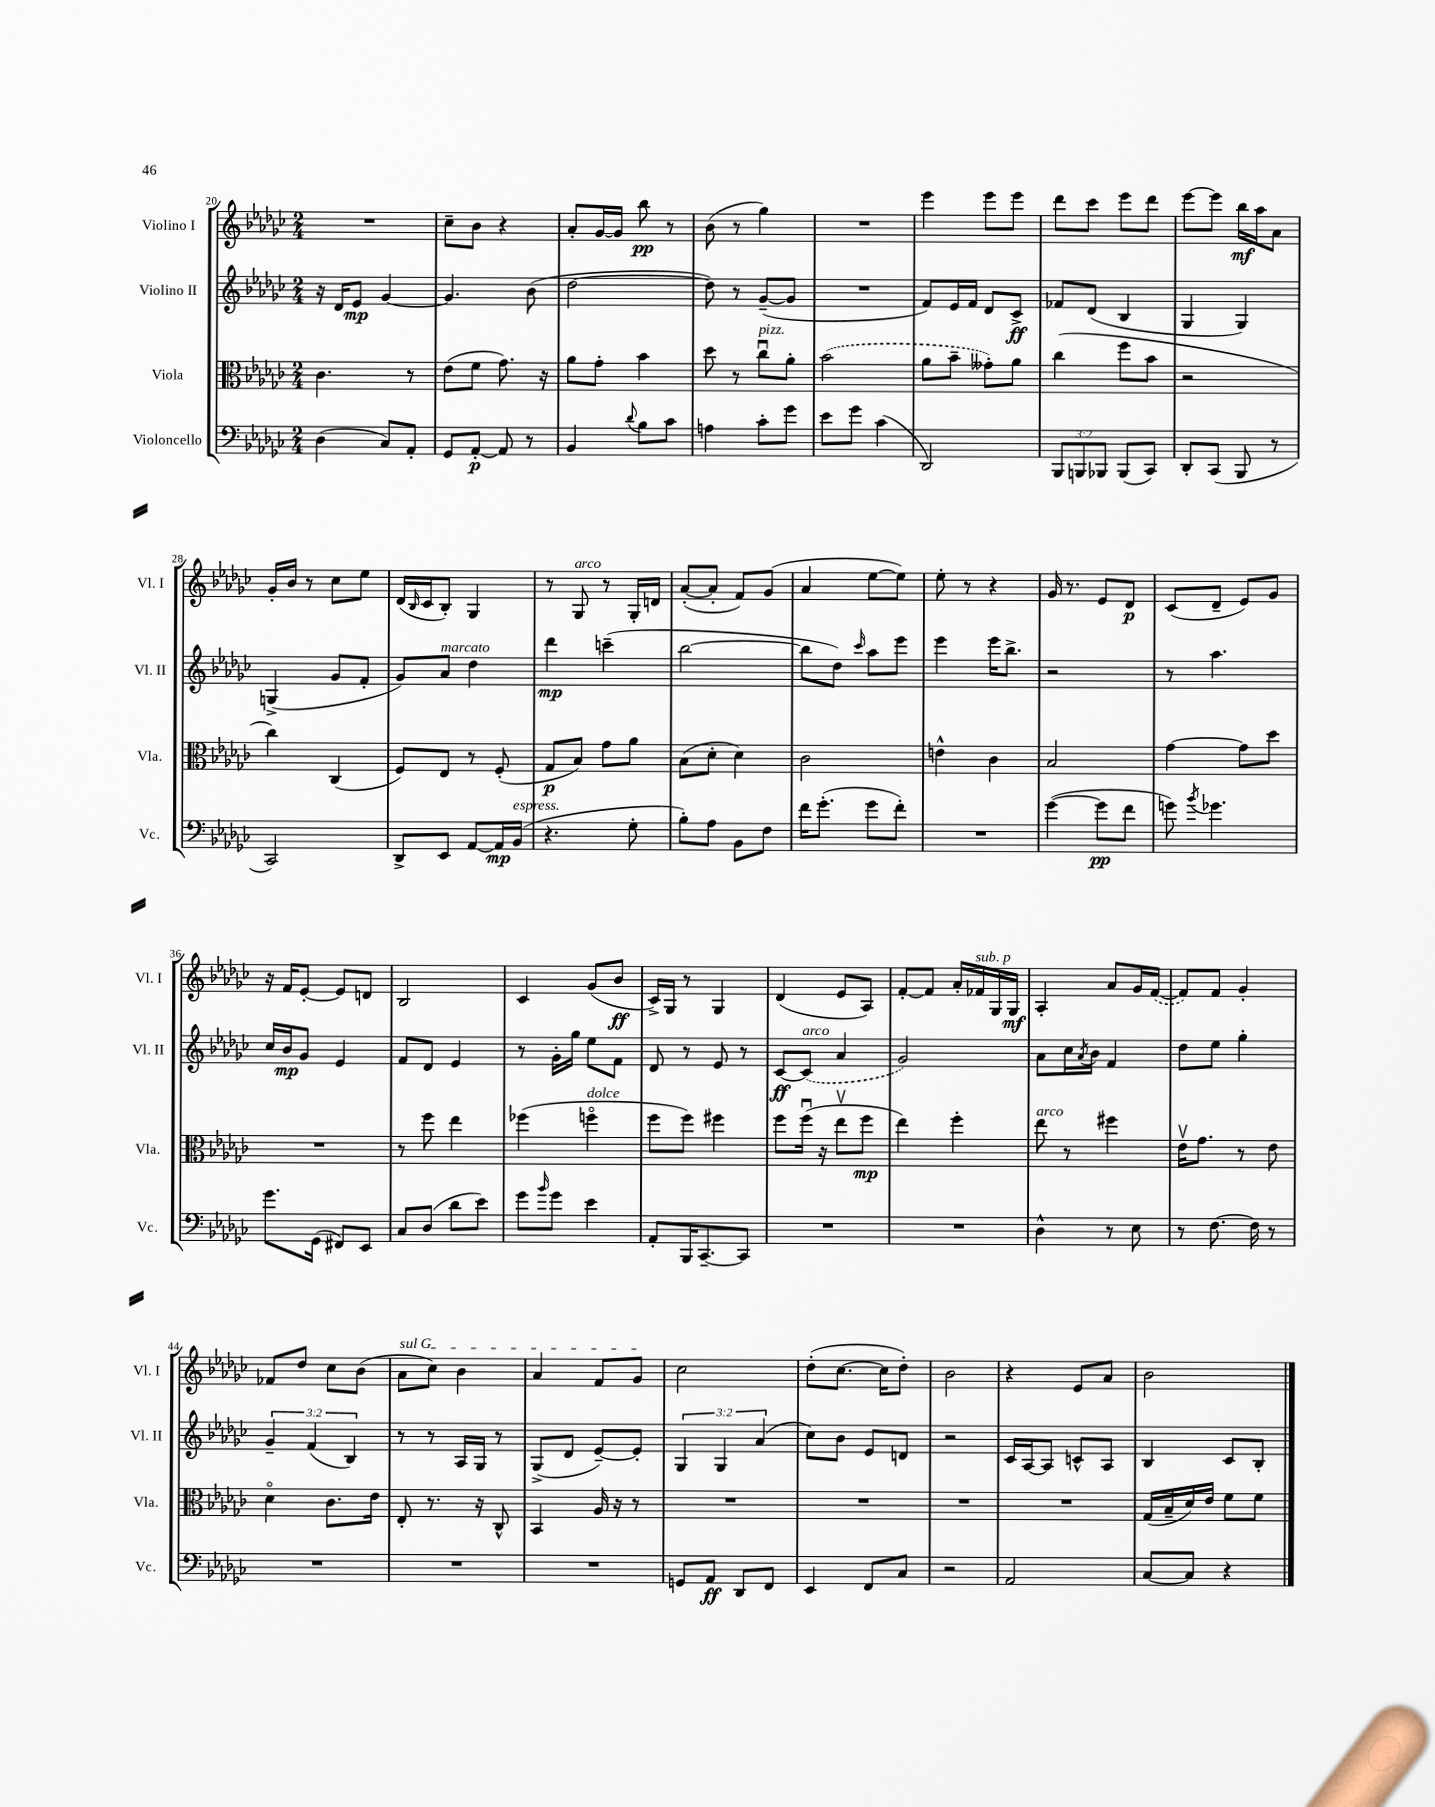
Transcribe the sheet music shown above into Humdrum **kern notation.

**kern	**kern	**kern	**kern
*staff4	*staff3	*staff2	*staff1
*clefF4	*clefC3	*clefG2	*clefG2
*k[b-e-a-d-g-c-]	*k[b-e-a-d-g-c-]	*k[b-e-a-d-g-c-]	*k[b-e-a-d-g-c-]
*M2/4	*M2/4	*M2/4	*M2/4
(4D-	4.c-	16r	2r
.	.	16d-	.
.	.	8e-	.
8C-)	.	[4g-	.
8AA-'	8r	.	.
=	=	=	=
8GG-	(8e-	4.g-]	8cc-~
[8AA-'	8f	.	8b-
8AA-]	8.g-)	.	4r
8r	.	(8b-	.
.	16r	.	.
=	=	=	=
4BB-	8a-	[2dd-	8a-'
.	8g-'	.	[16g-
.	.	.	16g-]
8qqd-	.	.	.
8B-	4b-	.	8bb-
8c-	.	.	8r
=	=	=	=
4A	8dd-	8dd-])	(8b-
.	8r	8r	8r
8c-'	8cc-u	([8g-~	4gg-)
8g-	8a-'	8g-]	.
=	=	=	=
8e-	(2b-	2r	2r
8g-	.	.	.
(4c-	.	.	.
=	=	=	=
2DD-)	8a-	8f)	4eee-
.	8b-~	16e-	.
.	.	16f	.
.	8g--')	8d-	8eee-
.	8a-	8c-^	8eee-
=	=	=	=
12BBB-	(4cc-	8f-	8ddd-
12BBB	.	.	.
.	.	(8d-	8ccc-
12BBB-	.	.	.
(8BBB-	8ff	4B-	8eee-
8CC-)	8b-	.	8ddd-
=	=	=	=
8DD-'	2r	4G-	[8eee-
(8CC-	.	.	8eee-]
8BBB-	.	4G-)	16bb-
.	.	.	16aa-
8r	.	.	8a-
=	=	=	=
2CC-)	4cc-)	(4G^	16g-'
.	.	.	16b-
.	.	.	8r
.	(4C-	8g-	8cc-
.	.	8f'	8ee-
=	=	=	=
8DD-^	8F)	8g-)	(16d-
.	.	.	16qqB-
.	.	.	16c-
8EE-	8E-	8a-	8B-')
[8AA-	8r	4dd-	4G-
16AA-]	(8F'	.	.
(16BB-	.	.	.
=	=	=	=
4.r	8G-	4ddd-	8r
.	8B-)	.	8G-
.	8g-	(4ccc~	8r
8G-'	8a-	.	16G-'
.	.	.	16d
=	=	=	=
8B-')	(8B-	[2bb-	([8a-'
8A-	8d-'	.	8a-']
8BB-	4d-)	.	8f)
8F	.	.	(8g-
=	=	=	=
16f	2c-	8bb-]	4a-
(8.g-'	.	.	.
.	.	8dd-)	.
.	.	16qqccc-	.
8g-	.	8aa-	[8ee-
8f')	.	8eee-	8ee-])
=	=	=	=
2r	4e^^	4eee-	8ee-'
.	.	.	8r
.	4c-	16eee-	4r
.	.	8.bb-^	.
=	=	=	=
([4g-	2B-	2r	16g-
.	.	.	8.r
8g-]	.	.	8e-
8f	.	.	8d-
=	=	=	=
8g)	[4g-	8r	(8c-
8qb-	.	.	.
4.g-	.	4.aa-	8d-~
.	8g-]	.	8e-)
.	8dd-	.	8g-
=	=	=	=
8.g-	2r	16cc-	16r
.	.	16b-	16f
.	.	8g-	[8e-'
(16GG-	.	.	.
8FF#)	.	4e-	8e-]
8EE-	.	.	8d
=	=	=	=
8C-	8r	8f	2B-
(8D-	8ff	8d-	.
8d-	4ee-	4e-	.
8e-)	.	.	.
=	=	=	=
8g-	(4ff-	8r	4c-
16qqb-	.	.	.
8g-	.	16g-'	.
.	.	16gg-	.
4e-	4ffo	8ee-	(8g-
.	.	8f	8b-
=	=	=	=
8AA-'	8ff	8d-	16c-^)
.	.	.	16G-
16BBB-	8ff)	8r	8r
[8.CC-~	.	.	.
.	4ff#	8e-	4G-
8CC-]	.	8r	.
=	=	=	=
2r	8ff	[8c-	(4d-
.	(16ffu	(8c-]	.
.	16r	.	.
.	8ee-v	4a-	8e-
.	8ff	.	8A-)
=	=	=	=
2r	4ee-)	2g-)	[8f'
.	.	.	8f]
.	4ff'	.	16a-'
.	.	.	16f-
.	.	.	16G-
.	.	.	16G-
=	=	=	=
4D-^^	8ee-	8a-	4A-'
.	8r	16cc-	.
.	.	8qa-	.
.	.	16b-	.
8r	4ff#	4f	8a-
8E-	.	.	16g-
.	.	.	([16f
=	=	=	=
8r	16e-v	8dd-	8f])
.	8.g-	.	.
[8.F	.	8ee-	8f
.	8r	4gg-'	4g-'
16F]	.	.	.
8r	8e-	.	.
=	=	=	=
2r	4d-o	6g-~	8f-
.	.	.	8dd-
.	.	(6f	.
.	8.c-	.	8cc-
.	.	6B-)	.
.	.	.	(8b-
.	16e-	.	.
=	=	=	=
2r	8E-'	8r	8a-
.	8.r	8r	8cc-)
.	.	16A-	4b-
.	16r	16G-	.
.	8C-^^	8r	.
=	=	=	=
2r	4BB-	(8G-^	4a-
.	.	8d-	.
.	16A-	[8e-~)	8f
.	16r	.	.
.	8r	8e-']	8g-
=	=	=	=
8GG	2r	6G-	2cc-
8AA-	.	.	.
.	.	6G-	.
8DD-	.	.	.
.	.	(6a-	.
8FF	.	.	.
=	=	=	=
4EE-	2r	8cc-)	(8dd-'
.	.	8b-	[8.cc-
8FF	.	8e-	.
.	.	.	16cc-]
8C-	.	8d	8dd-')
=	=	=	=
2r	2r	2r	2b-
=	=	=	=
2AA-	2r	16c-	4r
.	.	[16A-	.
.	.	8A-]	.
.	.	8c^^	8e-
.	.	8A-	8a-
=	=	=	=
[8C-	(16G-	4B-	2b-
.	16B-~	.	.
8C-]	16d-)	.	.
.	16e-	.	.
4r	8f	8c-	.
.	8f	8B-'	.
==	==	==	==
*-	*-	*-	*-
